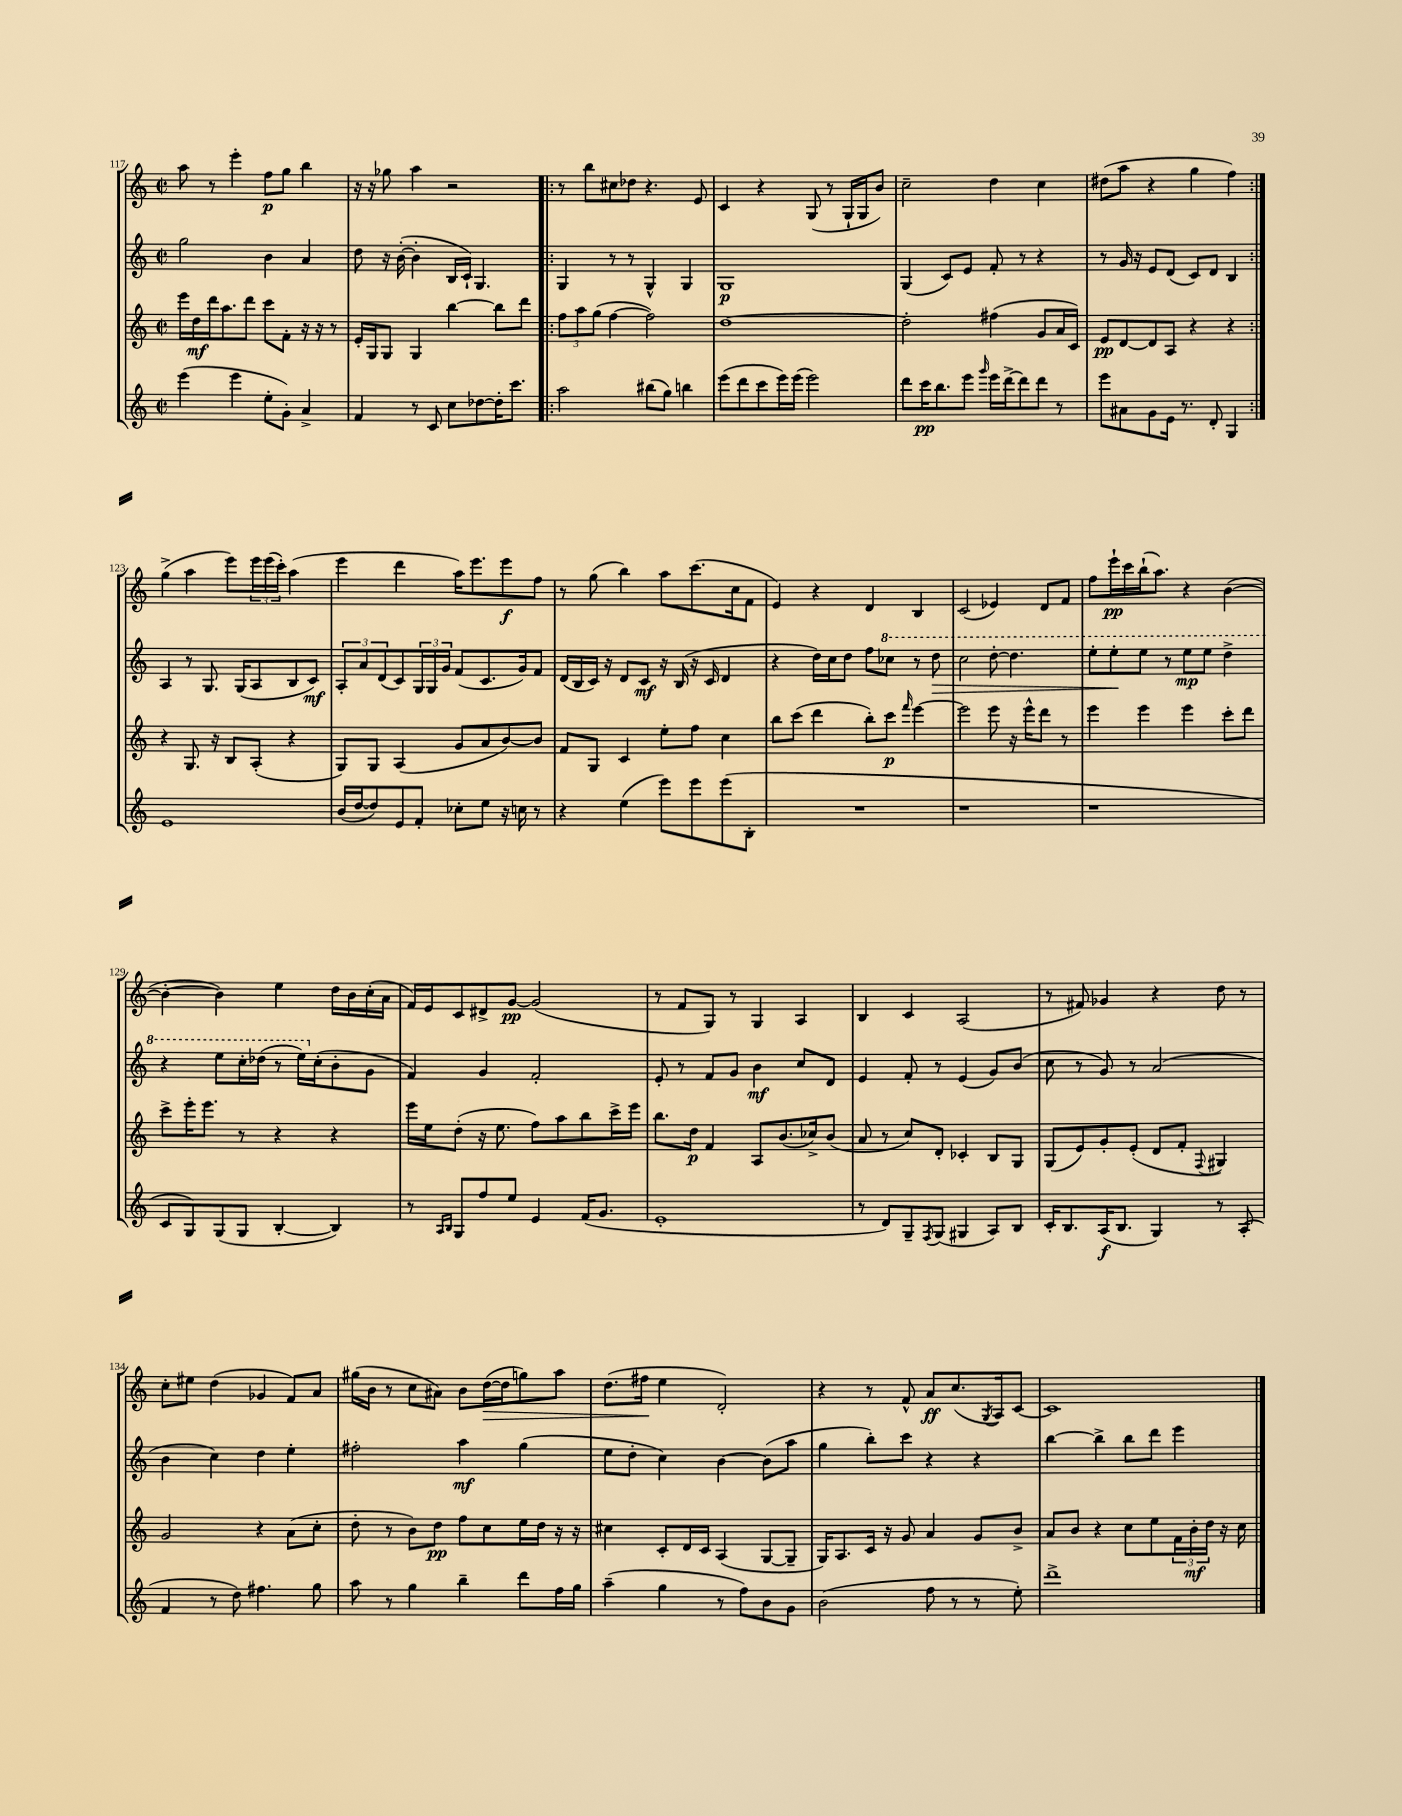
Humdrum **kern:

**kern	**dynam	**kern	**dynam	**kern	**dynam	**kern	**dynam
*part4	*part4	*part3	*part3	*part2	*part2	*part1	*part1
*staff4	*staff4	*staff3	*staff3	*staff2	*staff2	*staff1	*staff1
*clefG2	*	*clefG2	*	*clefG2	*	*clefG2	*
*k[]	*	*k[]	*	*k[]	*	*k[]	*
*M2/2	*	*M2/2	*	*M2/2	*	*M2/2	*
*met(c|)	*	*met(c|)	*	*met(c|)	*	*met(c|)	*
=117	=117	=117	=117	=117	=117	=117	=117
(4eee\	.	16eee\LL	.	2gg\	.	8aa\	.
.	.	16dd\	mf	.	.	.	.
.	.	16ddd\J	.	.	.	8r	.
.	.	8.aa\	.	.	.	.	.
4eee\	.	.	.	.	.	4eee'\	.
.	.	8ddd\J	.	.	.	.	.
8ee'\L	.	8ccc\L	.	4b\	.	8ff\L	p
8g'\J)	.	8f'\J	.	.	.	8gg\J	.
4a^/	.	16r	.	4a/	.	4bb\	.
.	.	16r	.	.	.	.	.
.	.	8r	.	.	.	.	.
=118	=118	=118	=118	=118	=118	=118	=118
4f/	.	16e'/LL	.	8dd\	.	16r	.
.	.	16G/J	.	.	.	16r	.
.	.	8G/J	.	16r	.	8gg-X\	.
.	.	.	.	([16b'\	.	.	.
8r	.	4G/	.	4b'\]	.	4aa\	.
8c/	.	.	.	.	.	.	.
8cc\L	.	[4bb\	.	16B/LL	.	2r	.
.	.	.	.	16c`/JJ)	.	.	.
[8dd-X\	.	.	.	4.G/	.	.	.
16dd-'\K]	.	8bb\L]	.	.	.	.	.
8.ccc\J	.	.	.	.	.	.	.
.	.	8ddd\J	.	.	.	.	.
=119!|:	=119!|:	=119!|:	=119!|:	=119!|:	=119!|:	=119!|:	=119!|:
2aa\	.	12ff\L	.	4G/	.	8r	.
.	.	12aa\	.	.	.	.	.
.	.	.	.	.	.	8bb\L	.
.	.	(12gg\J	.	.	.	.	.
.	.	[4ff\	.	8r	.	8cc#X\	.
.	.	.	.	8r	.	8dd-X\J	.
(8bb#X\L	.	2ff\])	.	4G^^/	.	4.r	.
8gg\J)	.	.	.	.	.	.	.
4bbn\	.	.	.	4G/	.	.	.
.	.	.	.	.	.	8e/	.
=120	=120	=120	=120	=120	=120	=120	=120
(8eee\L	.	[1dd	.	1G	p	4c/	.
8ddd\	.	.	.	.	.	.	.
8ccc\	.	.	.	.	.	4r	.
16eee\L)	.	.	.	.	.	.	.
(16eee\JJ	.	.	.	.	.	.	.
2eee\)	.	.	.	.	.	(8G/	.
.	.	.	.	.	.	8r	.
.	.	.	.	.	.	16G`/LL	.
.	.	.	.	.	.	16G/J	.
.	.	.	.	.	.	8b/J)	.
=121	=121	=121	=121	=121	=121	=121	=121
8ddd\L	.	2dd'\]	.	(4G/	.	2cc~\	.
16ccc\K	pp	.	.	.	.	.	.
8.bb\	.	.	.	.	.	.	.
.	.	.	.	8c/L)	.	.	.
8eee\J	.	.	.	8e/J	.	.	.
16qqggg/	.	.	.	.	.	.	.
16eee\LL	.	(4ff#X\	.	8f'/	.	4dd\	.
[16ddd^\J	.	.	.	.	.	.	.
8ddd\]	.	.	.	8r	.	.	.
8ddd\J	.	8g/L	.	4r	.	4cc\	.
8r	.	16a/L	.	.	.	.	.
.	.	16c/JJ)	.	.	.	.	.
=122	=122	=122	=122	=122	=122	=122	=122
8eee\L	.	8e/L	pp	8r	.	(8dd#X\L	.
8a#X\	.	[8d/	.	16g/	.	8aa\J	.
.	.	.	.	16r	.	.	.
8g\	.	8d/]	.	8e/L	.	4r	.
16e\Jk	.	8A/J	.	(8d/J	.	.	.
8.r	.	.	.	.	.	.	.
.	.	4r	.	8c/L)	.	4gg\	.
8d'/	.	.	.	8d/J	.	.	.
4G/	.	4r	.	4B/	.	4ff\)	.
!!LO:LB:g=z
=123:|!	=123:|!	=123:|!	=123:|!	=123:|!	=123:|!	=123:|!	=123:|!
1e	.	4r	.	4A/	.	(4gg^\	.
.	.	8.G/	.	8r	.	4aa\	.
.	.	.	.	8.G/	.	.	.
.	.	16r	.	.	.	.	.
.	.	8B/L	.	.	.	8eee\L)	.
.	.	.	.	(16G/KL	.	.	.
.	.	(8A'/J	.	8A/	.	24eee\L	.
.	.	.	.	.	.	(24eee\	.
.	.	.	.	.	.	24ccc'\JJ)	.
.	.	4r	.	8B/	.	(4aa\	.
.	.	.	.	8c/J)	mf	.	.
=124	=124	=124	=124	=124	=124	=124	=124
(16b/LL	.	8G/L)	.	12A'/L	.	4eee\	.
[16dd/J	.	.	.	.	.	.	.
.	.	.	.	12a/	.	.	.
8dd/])	.	8G/J	.	.	.	.	.
.	.	.	.	(12d/	.	.	.
8e/	.	(4A/	.	8c/)	.	4ddd\	.
8f'/J	.	.	.	24G/L	.	.	.
.	.	.	.	24G/	.	.	.
.	.	.	.	24g/JJ	.	.	.
8cc-X'\L	.	8g/L	.	(8f/L	.	16aa\KL)	.
.	.	.	.	.	.	8.eee\	.
8ee\J	.	8a/	.	8.c/	.	.	.
16r	.	[8b/)	.	.	.	8eee\	f
16ccn\	.	.	.	16g/k)	.	.	.
8r	.	8b/J]	.	8f/J	.	8ff\J	.
=125	=125	=125	=125	=125	=125	=125	=125
4r	.	8f/L	.	(16d/LL	.	8r	.
.	.	.	.	16B/	.	.	.
.	.	8G/J	.	16c/JJ)	.	(8gg\	.
.	.	.	.	16r	.	.	.
(4ee\	.	4c/	.	8d/L	.	4bb\)	.
.	.	.	.	8c/J	mf	.	.
8eee\L)	.	8ee'\L	.	16r	.	8aa\L	.
.	.	.	.	(16B/	.	.	.
8eee\	.	8ff\J	.	16r	.	(8.ccc\	.
.	.	.	.	16c/	.	.	.
(8eee\	.	4cc\	.	4d/	.	.	.
.	.	.	.	.	.	16cc\k	.
8B'\J	.	.	.	.	.	8f\J	.
=126	=126	=126	=126	=126	=126	=126	=126
1r	.	8bb\L	.	4r	.	4e/)	.
.	.	(8ccc\J	.	.	.	.	.
.	.	4ddd\	.	16dd\LL)	.	4r	.
.	.	.	.	16cc\J	.	.	.
.	.	.	.	8dd\J	.	.	.
.	.	8bb'\L)	.	8ff\L	.	4d/	.
*	*	*	*	*8va	*	*	*
.	.	8ccc\J	p	8ccc-X\J	.	.	.
.	.	16qqfff/	.	.	.	.	.
.	.	[4eee\	.	8r	.	4B/	.
!	!	!	!	!	!LO:HP:b	!	!
.	.	.	.	8ddd\	>	.	.
=127	=127	=127	=127	=127	=127	=127	=127
1r	.	2eee\]	.	2ccc\	.	(2c/	.
.	.	8eee\	.	[8ddd'\	.	4e-X/)	.
.	.	16r	.	4.ddd\]	.	.	.
.	.	16eee^^\KL	.	.	.	.	.
.	.	8ddd\J	.	.	.	8d/L	.
.	.	8r	.	.	.	8f/J	.
=128	=128	=128	=128	=128	=128	=128	=128
1r	.	4eee\	.	8eee'\L	.	8ff\L	.
.	.	.	.	8eee'\	.	16eee`\L	pp
.	.	.	.	.	.	16ccc\	.
.	.	4eee\	.	8eee\J	]	(16bb`\J	.
.	.	.	.	.	.	8.aa\J)	.
.	.	.	.	8r	.	.	.
.	.	4eee\	.	8eee\L	mp	4r	.
.	.	.	.	8eee\J	.	.	.
.	.	8ccc'\L	.	4ddd^\	.	([4b\	.
.	.	8ddd\J	.	.	.	.	.
!!LO:LB:g=z
=129	=129	=129	=129	=129	=129	=129	=129
8c/L	.	8ccc^\L	.	4r	.	4b'\_	.
8G/)	.	16eee'\K	.	.	.	.	.
.	.	8.eee\J	.	.	.	.	.
(8G/	.	.	.	8eee\L	.	4b\])	.
8G/J	.	8r	.	16ccc'\L	.	.	.
.	.	.	.	(16ddd-X\JJ	.	.	.
[4B'/	.	4r	.	8r	.	4ee\	.
.	.	.	.	16eee\LL)	.	.	.
*	*	*	*	*X8va	*	*	*
.	.	.	.	(16cc'\J	.	.	.
4B/])	.	4r	.	8b'\	.	16dd\LL	.
.	.	.	.	.	.	16b\	.
.	.	.	.	8g\J	.	(16cc'\	.
.	.	.	.	.	.	16a\JJ	.
=130	=130	=130	=130	=130	=130	=130	=130
8r	.	16eee\LL	.	4f/)	.	16f/LL)	.
.	.	16ee\J	.	.	.	16e/J	.
16qqA/LL	.	.	.	.	.	.	.
16qqB/JJ	.	.	.	.	.	.	.
8G/L	.	(8dd'\J	.	.	.	8c/	.
8ff/	.	16r	.	4g/	.	8d#X^/	.
.	.	8.ee\	.	.	.	.	.
8ee/J	.	.	.	.	.	[8g/J	pp
4e/	.	8ff\L)	.	2f'/	.	(2g/]	.
.	.	8aa\	.	.	.	.	.
(16f/KL	.	8bb\	.	.	.	.	.
8.g/J	.	.	.	.	.	.	.
.	.	16ccc^\L	.	.	.	.	.
.	.	16eee\JJ	.	.	.	.	.
=131	=131	=131	=131	=131	=131	=131	=131
1e'	.	8.bb\L	.	8e'/	.	8r	.
.	.	.	.	8r	.	8f/L	.
.	.	16dd\Jk	p	.	.	.	.
.	.	4f/	.	8f/L	.	8G/J)	.
.	.	.	.	8g/J	.	8r	.
.	.	8A/L	.	4b\	mf	4G/	.
.	.	(8.b/	.	.	.	.	.
.	.	.	.	8cc/L	.	4A/	.
.	.	16cc-X^/k)	.	.	.	.	.
.	.	(8b/J	.	8d/J	.	.	.
=132	=132	=132	=132	=132	=132	=132	=132
8r	.	8a/	.	4e/	.	4B/	.
8d/L)	.	8r	.	.	.	.	.
8G~/	.	8cc/L)	.	8f'/	.	4c/	.
8qF/	.	.	.	.	.	.	.
(8G/J	.	8d'/J	.	8r	.	.	.
4G#X/	.	4c-X'/	.	(4e/	.	(2A/	.
8A/L)	.	8B/L	.	8g/L)	.	.	.
8B/J	.	8G/J	.	(8b/J	.	.	.
=133	=133	=133	=133	=133	=133	=133	=133
16c'/KL	.	(8G/L	.	8cc\	.	8r	.
8.B/	.	.	.	.	.	.	.
.	.	8e/)	.	8r	.	8f#X/)	.
(16A/K	f	8g'/	.	8g/)	.	4g-X/	.
8.B/J	.	.	.	.	.	.	.
.	.	(8e'/J	.	8r	.	.	.
4G/)	.	8d/L	.	(2a/	.	4r	.
.	.	8f'/J	.	.	.	.	.
.	.	8qqF/	.	.	.	.	.
8r	.	4G#X/)	.	.	.	8dd\	.
(8A'/	.	.	.	.	.	8r	.
!!LO:LB:g=z
=134	=134	=134	=134	=134	=134	=134	=134
4f/	.	2g/	.	4b\	.	8cc'\L	.
.	.	.	.	.	.	8ee#X\J	.
8r	.	.	.	4cc\)	.	(4dd\	.
8dd\)	.	.	.	.	.	.	.
4.ff#X\	.	4r	.	4dd\	.	4g-X/	.
.	.	(8a\L	.	4ee'\	.	8f/L)	.
8gg\	.	8cc'\J	.	.	.	8a/J	.
=135	=135	=135	=135	=135	=135	=135	=135
8aa\	.	8dd'\	.	2ff#X'\	.	(16gg#X\LL	.
.	.	.	.	.	.	16b\JJ	.
8r	.	8r	.	.	.	8r	.
4gg\	.	8b\L)	.	.	.	8cc\L	.
.	.	8dd\J	pp	.	.	8a#X\J)	.
4bb~\	.	8ff\L	.	4aa\	mf	8b\L	.
!	!	!	!	!	!	!	!LO:HP:b
.	.	8cc\	.	.	.	([16dd\L	>
.	.	.	.	.	.	16dd\J]	.
8ddd\L	.	16ee\L	.	(4gg\	.	8ggn\)	.
.	.	16dd\JJ	.	.	.	.	.
16ff\L	.	16r	.	.	.	8aa\J	.
16gg\JJ	.	16r	.	.	.	.	.
=136	=136	=136	=136	=136	=136	=136	=136
(4aa~\	.	4cc#X\	.	8ee\L	.	(8.dd\L	.
.	.	.	.	8dd'\J	.	.	.
.	.	.	.	.	.	16ff#X\Jk	.
4gg\	.	8c'/L	.	4cc\)	.	4ee\	]
.	.	16d/L	.	.	.	.	.
.	.	16c/JJ	.	.	.	.	.
8r	.	(4A/	.	[4b\	.	2d'/)	.
8ff\L)	.	.	.	.	.	.	.
8b\	.	[8G/L	.	(8b\L]	.	.	.
8g\J	.	8G~/J]	.	8aa\J	.	.	.
=137	=137	=137	=137	=137	=137	=137	=137
(2b\	.	16G/KL)	.	4gg\	.	4r	.
.	.	8.A/	.	.	.	.	.
.	.	16c/Jk	.	8bb'\L)	.	8r	.
.	.	16r	.	.	.	.	.
.	.	8g/	.	8ccc\J	.	8f^^/	.
8ff\	.	4a/	.	4r	.	8a/L	ff
8r	.	.	.	.	.	(8.cc/	.
8r	.	8g/L	.	4r	.	.	.
.	.	.	.	.	.	8qG/	.
.	.	.	.	.	.	16A/k)	.
8ee'\)	.	8b^/J	.	.	.	[8c/J	.
=138	=138	=138	=138	=138	=138	=138	=138
1ddd^	.	8a/L	.	[4bb\	.	1c]	.
.	.	8b/J	.	.	.	.	.
.	.	4r	.	4bb^\]	.	.	.
.	.	8cc\L	.	8bb\L	.	.	.
.	.	8ee\	.	8ddd\J	.	.	.
.	.	24f\L	.	4eee\	.	.	.
.	.	24b'\	mf	.	.	.	.
.	.	24dd\JJ	.	.	.	.	.
.	.	16r	.	.	.	.	.
.	.	16cc\	.	.	.	.	.
==	==	==	==	==	==	==	==
*-	*-	*-	*-	*-	*-	*-	*-
